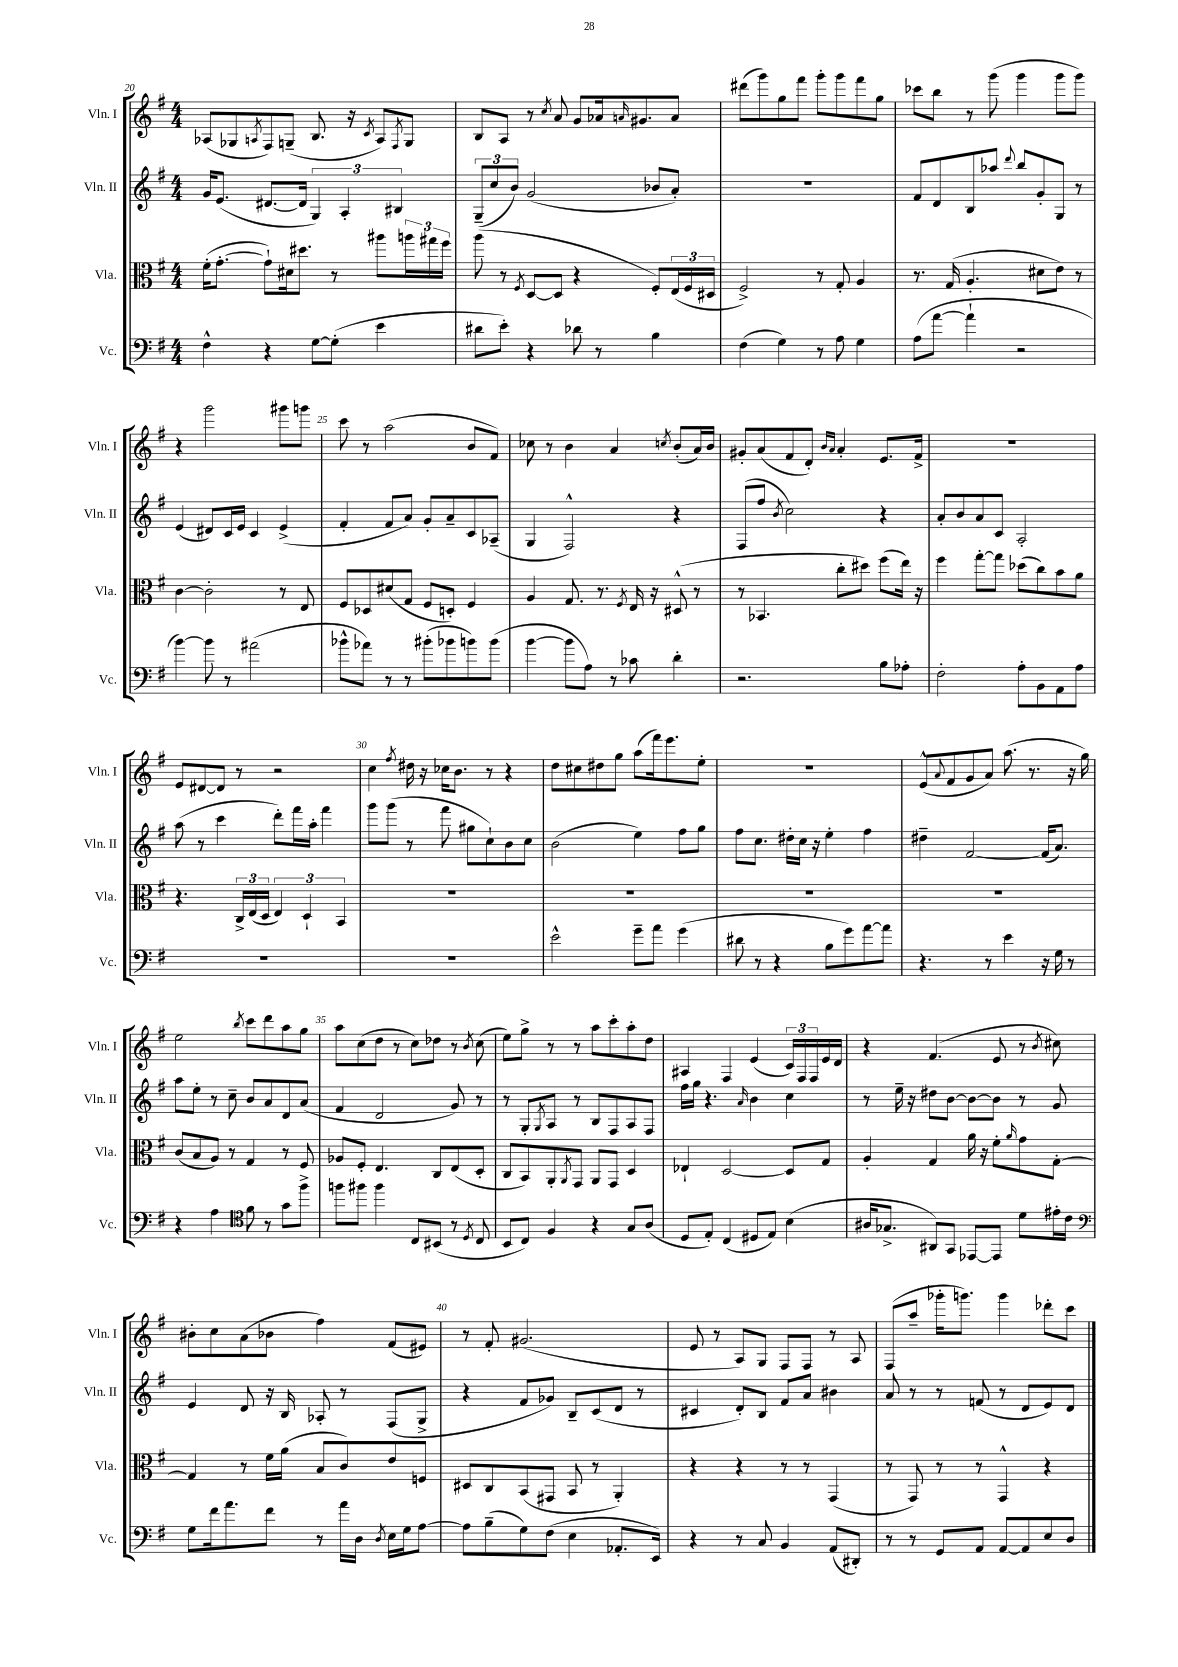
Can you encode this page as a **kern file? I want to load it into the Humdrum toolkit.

**kern	**kern	**kern	**kern
*staff4	*staff3	*staff2	*staff1
*clefF4	*clefC3	*clefG2	*clefG2
*k[f#]	*k[f#]	*k[f#]	*k[f#]
*M4/4	*M4/4	*M4/4	*M4/4
4F#^^	(16f#'	16g	(8A-
.	[8.g'	(8.e	.
.	.	.	8G-
.	.	.	8qA
4r	8g`])	[8.d#	8F#)
.	16d#	.	(8G~
.	8.dd#	16d#]	.
[8G	.	6G)	8.B
(8G']	8r	.	.
.	.	6A'	.
.	.	.	16r
.	.	.	8qc
4e	8aa#	.	8A)
.	.	6B#	.
.	.	.	8qF#
.	24aa	.	8G
.	24gg#	.	.
.	24ff#	.	.
=	=	=	=
8d#	(8aa	(12G~	8B
.	.	12cc	.
8e')	8r	.	8A
.	.	12b)	.
.	8qF#	.	.
4r	[8D	(2g	8r
.	.	.	8qcc
.	8D]	.	8a
8d-	4r	.	8g
8r	.	.	16a-
.	.	.	16qqa
.	.	.	8.g#
4B	8F#')	8b-	.
.	(24E	8a')	8a
.	24F#	.	.
.	24D#	.	.
=	=	=	=
(4F#	2F#^)	1r	(8ddd#
.	.	.	8ggg)
4G)	.	.	8gg
.	.	.	8fff#
8r	8r	.	8ggg'
8A	8G'	.	8ggg
4G	4A	.	8fff#
.	.	.	8gg
=	=	=	=
(8A	8.r	8f#	8ccc-
[8a	.	8d	8bb
.	(16G	.	.
4a`]	4.A'	8B	8r
.	.	8aa-	(8ggg
.	.	8qqddd	.
2r	.	8bb	4ggg
.	8d#	8g'	.
.	8e)	8G	8ggg
.	8r	8r	8ggg)
=	=	=	=
[4b)	[4c	(4e	4r
8b]	2c']	8d#)	2ggg
8r	.	16c	.
.	.	16e	.
(2a#	.	4c	.
.	8r	(4e^	8ggg#
.	8E	.	8ggg
=	=	=	=
8b-^^	8F#	4f#'	8ccc
8a-)	8D-	.	8r
8r	(8d#	8f#	(2aa
8r	8G	8a)	.
(8b#'	8F#	8g'	.
8b-	8D')	8a~	.
8b)	4F#	8c	8b
(8b	.	(8A-~	8f#)
=	=	=	=
[4b	4A	4G	8cc-
.	.	.	8r
8b]	8.G	2F#^^)	4b
8A)	.	.	.
.	8.r	.	.
8r	.	.	4a
.	8qF#	.	.
8c-	16E	.	.
.	16r	.	.
.	.	.	8qcc
4d'	(8D#^^	4r	(8b'
.	8r	.	16a)
.	.	.	16b
=	=	=	=
2.r	8r	(8F#	8g#'
.	4.BB-	8ff#	(8a
.	.	8qb	.
.	.	2cc)	8f#
.	.	.	8d')
.	.	.	16qqb
.	.	.	16qqa
.	8cc'	.	4a'
.	8dd#)	.	.
8B	(8ff#	4r	8.e
8A-'	16ee)	.	.
.	16r	.	16f#^
=	=	=	=
2F#'	4ff#	8a'	1r
.	.	8b	.
.	[8gg'	8a	.
.	8gg]	8c	.
8A'	(8dd-	2A'	.
8BB	8cc)	.	.
8AA	8b	.	.
8A	8a	.	.
=	=	=	=
1r	4.r	(8aa	8e
.	.	8r	[8d#
.	.	4ccc	8d#]
.	24C^	.	8r
.	(24E	.	.
.	24D	.	.
.	6E)	8ddd')	2r
.	.	16fff#	.
.	6D`	.	.
.	.	16aa'	.
.	.	4fff#	.
.	6BB	.	.
=	=	=	=
1r	1r	8ggg	4cc
.	.	(8ggg	.
.	.	.	8qff#
.	.	8r	16dd#
.	.	.	16r
.	.	8fff#	16cc-
.	.	.	8.b
.	.	8gg#	.
.	.	8cc`)	8r
.	.	8b	4r
.	.	8cc	.
=	=	=	=
2e^^	1r	(2b	8dd
.	.	.	8cc#
.	.	.	8dd#
.	.	.	8gg
8g~	.	4ee)	(8aa
8a	.	.	16fff#)
.	.	.	8.eee
(4g	.	8ff#	.
.	.	8gg	8ee'
=	=	=	=
8d#	1r	8ff#	1r
8r	.	8.cc	.
4r	.	.	.
.	.	16dd#'	.
.	.	16cc	.
.	.	16r	.
8B	.	4ee'	.
8g)	.	.	.
[8a	.	4ff#	.
8a]	.	.	.
=	=	=	=
4.r	1r	4dd#~	(8e^^
.	.	.	8qqa
.	.	.	8f#
.	.	[2f#	8g
8r	.	.	8a)
4e	.	.	(8.aa
.	.	.	8.r
16r	.	(16f#]	.
16G	.	8.a)	.
8r	.	.	16r
.	.	.	16gg)
=	=	=	=
4r	(8c	8aa	2ee
.	8B	8ee'	.
4A	8A)	8r	.
.	8r	8cc~	.
*clefC4	*	*	*
.	.	.	8qbb
8f#	4G	8b	8ccc
8r	.	8a	8ddd
8g	8r	8d	8aa
8ff#^	8F#	(8a	8gg
=	=	=	=
8ff	8A-	4f#	8aa
8ff#	8F#'	.	(8cc
4ff#	4.E	2d	8dd
.	.	.	8r
8C	.	.	8cc)
(8BB#	8C	.	8dd-
8r	(8E	8g)	8r
8qD	.	.	8qb
8C	8D'	8r	(8cc
=	=	=	=
8BB	8C	8r	8ee)
8C)	8BB)	8G'	8gg^
.	.	8qG	.
4F#	8AA'	8A	8r
.	8qAA	.	.
.	8GG	8r	8r
4r	8AA	8B	8aa
.	8GG	8F#	8ccc'
8G	4D	8A	8aa'
(8A	.	8F#	8dd
=	=	=	=
8D	4E-`	16ff#	4A#
.	.	16gg	.
8E')	.	4.r	.
(4C	[2D	.	4F#
.	.	16qqa	.
8D#	.	4b	(4e
8E)	.	.	.
(4B	8D]	4cc	24c)
.	.	.	24F#
.	.	.	24F#
.	8G	.	16e
.	.	.	16d
=	=	=	=
16A#	4A'	8r	4r
8.G-^	.	.	.
.	.	16ee~	.
.	.	16r	.
8AA#)	4G	8dd#	(4.f#
8GG	.	[8b	.
[8EE-	16a	8b_	.
.	16r	.	.
8EE-]	8f#'	8b]	8e
.	16qqa	.	.
8d	8g	8r	8r
.	.	.	8qb
16e#'	[8G'	8g	8cc#)
16c	.	.	.
=	=	=	=
*clefF4	*	*	*
8G	4G]	4e	8b#'
16f#	.	.	8cc
8.a	.	.	.
.	8r	8d	(8a
8f#	16f#	16r	8b-
.	(16a	16B	.
8r	8B	8A-'	4ff#)
16a	8c)	8r	.
16D	.	.	.
8qD	.	.	.
16E	8e	(8F#	(8f#
16G	.	.	.
[8A	8F	8G^	8e#)
=	=	=	=
8A]	8D#	4r	8r
(8B~	8C	.	8f#'
8G)	(8BB	8f#	(2.g#
(8F#	8GG#	8g-)	.
4E	8BB	8B~	.
.	8r	(8c	.
8.AA-'	4AA')	8d	.
.	.	8r	.
16EE)	.	.	.
=	=	=	=
4r	4r	4c#	8e
.	.	.	8r
8r	4r	8d')	8A)
8C	.	8B	8G
4BB	8r	8f#	8F#
.	8r	8a	8F#
(8AA	(4GG	4b#	8r
8DD#')	.	.	8A
=	=	=	=
8r	8r	8a	(8F#
8r	8GG)	8r	8aa~
8GG	8r	8r	16ggg-'
.	.	.	8.ggg)
8AA	8r	(8f	.
[8AA	4GG^^	8r	4ggg
8AA]	.	8d	.
8E	4r	8e)	8ddd-'
8D	.	8d	8ccc
==	==	==	==
*-	*-	*-	*-
